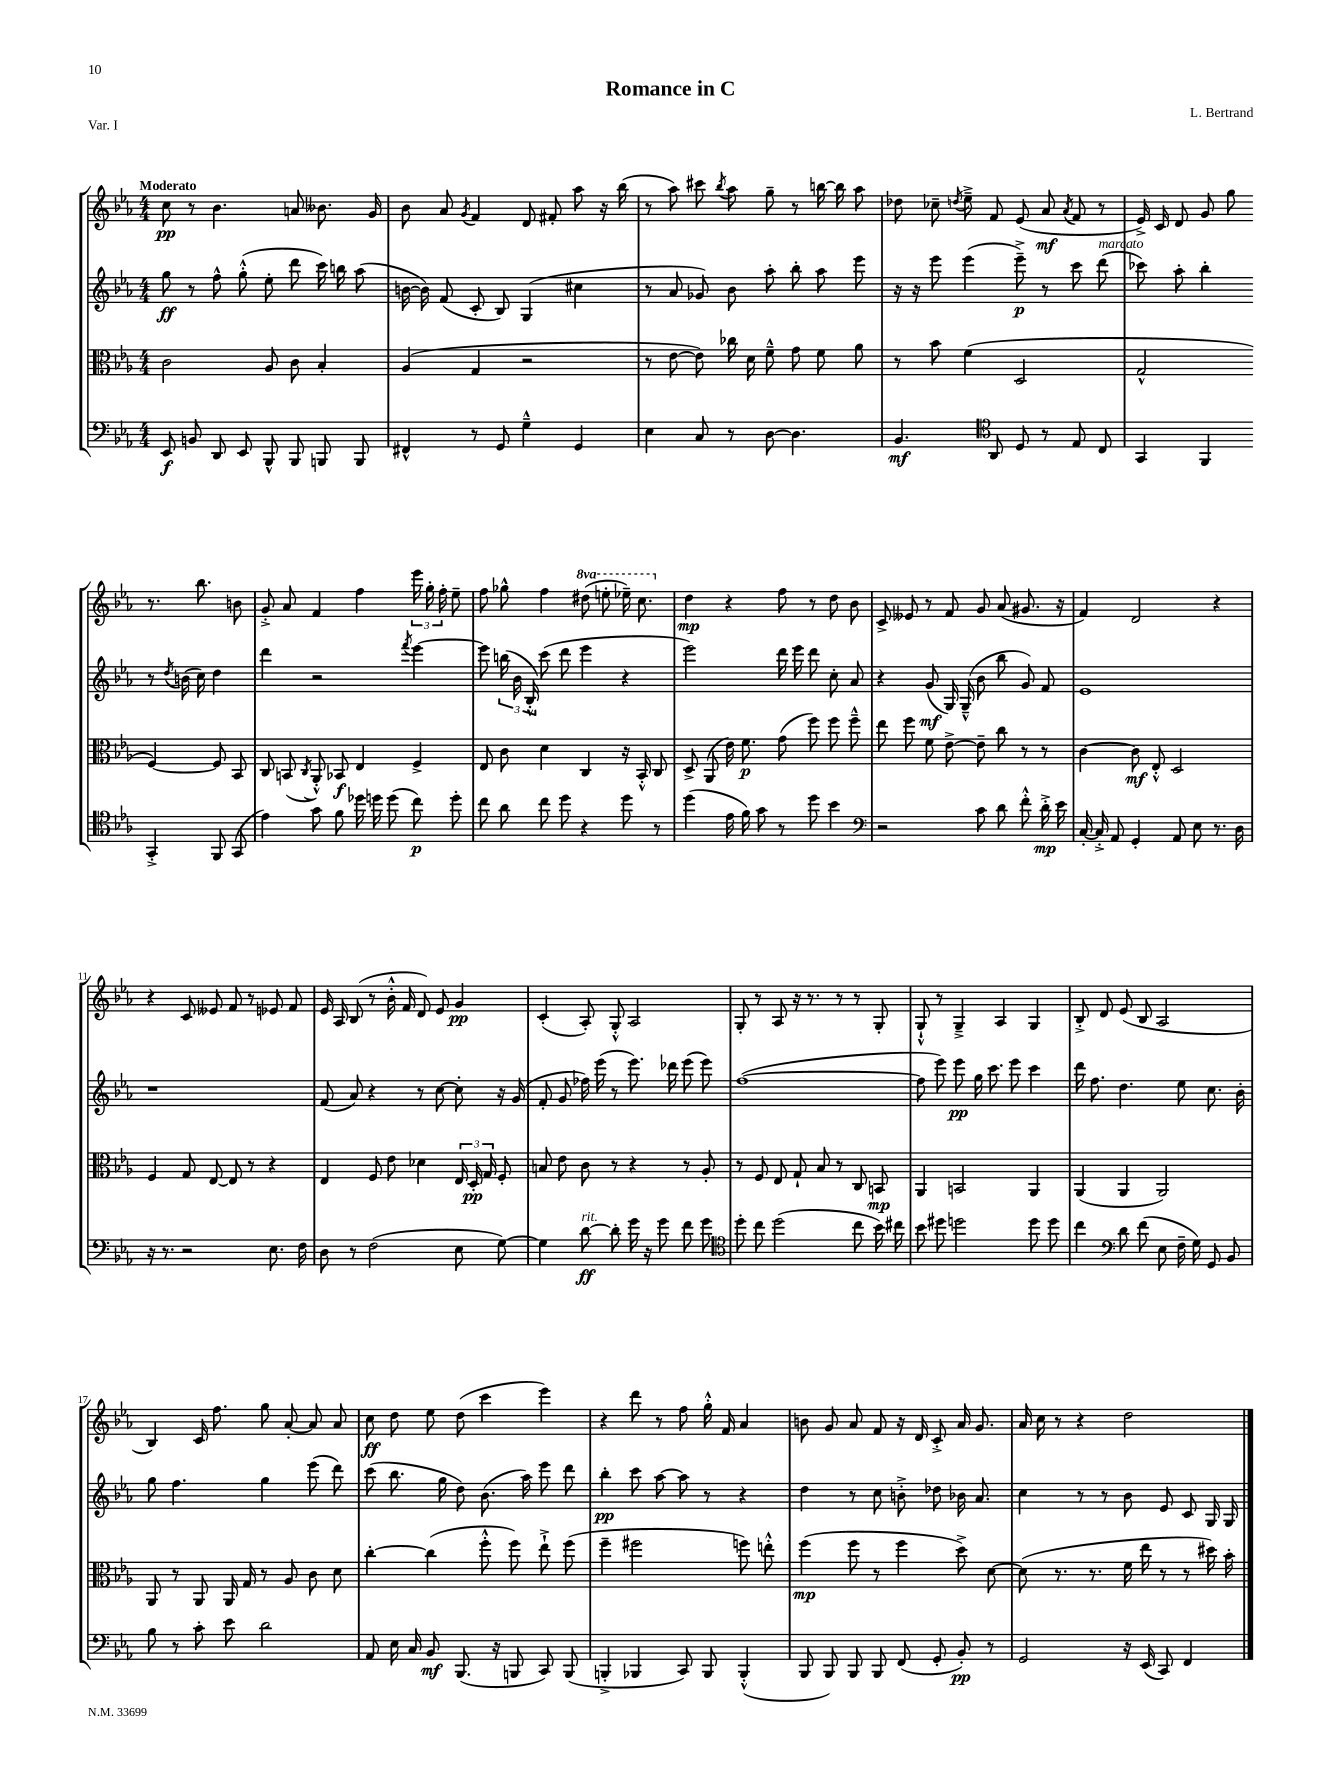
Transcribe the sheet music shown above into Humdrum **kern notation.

**kern	**kern	**kern	**kern
*staff4	*staff3	*staff2	*staff1
*clefF4	*clefC3	*clefG2	*clefG2
*k[b-e-a-]	*k[b-e-a-]	*k[b-e-a-]	*k[b-e-a-]
*M4/4	*M4/4	*M4/4	*M4/4
8EE-/	2c\	8gg\	8cc\
8BB/	.	8r	8r
8DD/	.	8ff^^\	4.b-\
8EE-/	.	(8gg'^^\	.
8BBB-^^/	8A-/	8ee-'\	.
8BBB-/	8c\	8ddd\	8a/
8BBB/	4B-'/	16ccc\)	8.b--\
.	.	16bb\	.
8BBB/	.	(8aa-\	.
.	.	.	16g/
=	=	=	=
4FF#^^/	(4A-/	[16b\	8b-\
.	.	16b\])	.
.	.	(8f/	8a-/
.	.	.	8qg/
8r	4G/	8c'/	4f/
8GG/	.	8B-/)	.
4G~^^\	2r	(4G/	8d/
.	.	.	8f#'/
4GG/	.	4cc#\	8aa-\
.	.	.	16r
.	.	.	(16bb-\
=	=	=	=
4E-\	8r	8r	8r
.	[8e-\	8a-/	8aa-\)
8C/	8e-\])	8g-/)	8ccc#\
.	.	.	8qbb-/
8r	16cc-\	8b-\	8aa-\
.	16d\	.	.
[8D\	8f~^^\	8aa-'\	8gg~\
4.D\]	8g\	8bb-'\	8r
.	8f\	8aa-\	[16bb\
.	.	.	16bb\]
.	8a-\	8eee-\	8aa-\
=	=	=	=
4.BB-/	8r	16r	8dd-\
.	.	16r	.
.	8b-\	8eee-\	8cc-~\
.	.	.	8qdd/
.	(4f\	(4eee-\	8ee-~^\
*clefC4	*	*	*
8AA-/	.	.	8f/
8D/	2D/	8eee-~^\)	(8e-/
8r	.	8r	8a-/
.	.	.	8qa-/
8E-/	.	8ccc\	8f/
8C/	.	(8ddd\	8r
=	=	=	=
4GG/	2G^^/	8ccc-\)	16e-^/)
.	.	.	16c/
.	.	8aa-'\	8d/
4FF/	.	4bb-'\	8g/
.	.	.	8gg\
4GG'^/	[4F/)	8r	8.r
.	.	8qdd/	.
.	.	(16b\	.
.	.	16cc\)	8.bb-\
8FF/	8F/]	4dd\	.
(8GG/	8BB-/	.	8b\
=	=	=	=
4e-\)	8C/	4ddd\	8g'^/
.	(8BB/	.	8a-/
.	8qC/	.	.
8g\	8AA-'^^/)	2r	4f/
8f\	8BB-/	.	.
16dd-\	4E-/	.	4ff\
16dd\	.	.	.
(8dd\	.	.	.
.	.	8qfff/	.
8cc\)	4F^/	[4eee-\	24eee-\
.	.	.	24gg'\
.	.	.	24ff'\
8dd'\	.	.	8ee-~\
=	=	=	=
8cc\	8E-/	8eee-\]	8ff\
8a-\	8c\	(24bb\	8gg-^^\
.	.	24b-\	.
.	.	24B-'^^/)	.
8cc\	4d\	(8ccc\	4ff\
8dd\	.	8ddd\	.
4r	4C/	4eee-\	(8ddd#\
.	.	.	8eee'\
8dd\	16r	4r	16eee-~\)
.	16BB-'^^/	.	8.ccc\
8r	8C/	.	.
=	=	=	=
(4dd\	8D^/	2eee-\)	4dd\
.	(8AA-/	.	.
16e-\	16e-\)	.	4r
16f\)	8.f\	.	.
8g\	.	.	.
8r	(8g\	16ddd\	8ff\
.	.	16eee-\	.
8dd\	8ff\)	8ddd\	8r
4b-\	8ff\	8cc'\	8dd\
.	8ff~^^\	8a-/	8b-\
=	=	=	=
*clefF4	*	*	*
2r	8ee-\	4r	8c^/
.	8ff\	.	8e--/
.	8f\	(8g/	8r
.	[8e-^\	16G/)	8f/
.	.	(16G~^^/	.
8c\	8e-~\]	8b-\	8g/
8d\	8cc\	8bb-\	(8a-/
8f'^^\	8r	8g/)	8.g#/
16d'^\	8r	8f/	.
16e-\	.	.	16r
=	=	=	=
[16C'/	[4c\	1e-	4f/)
16C'^/]	.	.	.
8AA-/	.	.	.
4GG'/	8c\]	.	2d/
.	8E-'^^/	.	.
8AA-/	2D/	.	.
8E-\	.	.	.
8.r	.	.	4r
16D\	.	.	.
=	=	=	=
16r	4F/	1r	4r
8.r	.	.	.
2r	8G/	.	8c/
.	[8E-/	.	8e--/
.	8E-/]	.	8f/
.	8r	.	8r
8.E-\	4r	.	8e-/
.	.	.	8f/
16F\	.	.	.
=	=	=	=
8D\	4E-/	(8f/	16e-/
.	.	.	16A-/
8r	.	8a-/)	(8B-/
(2F\	8F/	4r	8r
.	8e-\	.	16b-'^^\
.	.	.	16f/
.	4d-\	8r	8d/)
.	.	[8cc\	8e-/
8E-\	24E-/	8cc'\]	4g/
.	24D'/	.	.
.	24G/	.	.
[8G\)	8F'/	16r	.
.	.	(16g/	.
=	=	=	=
4G\]	8B/	8f'/	(4c'/
.	8e-\	8g/	.
[8d\	8c\	16ff-\)	8A-'/)
.	.	(16eee-\	.
8d'\]	8r	8r	8G'^^/
16g\	4r	8.eee-\)	2A-/
16r	.	.	.
8g\	.	.	.
.	.	16ddd-\	.
8f\	8r	(8eee-\	.
8g\	8A-'/	8eee-\)	.
=	=	=	=
*clefC4	*	*	*
8dd'\	8r	([1ff	8G'/
8cc\	8F/	.	8r
(2dd\	8E-/	.	8A-/
.	8G`/	.	16r
.	.	.	8.r
.	8B-/	.	.
.	8r	.	8r
8cc\	8C/	.	8r
16b-\)	8BB/	.	8G'/
16cc#\	.	.	.
=	=	=	=
8b-\	4AA-/	8ff\]	8G`^^/
8dd#\	.	8eee-\)	8r
2dd\	2BB/	8eee-\	4G~^/
.	.	16gg\	.
.	.	8.ccc\	.
.	.	.	4A-/
.	.	8eee-\	.
8dd\	4AA-/	4ccc\	4G/
8dd\	.	.	.
=	=	=	=
4cc\	(4AA-/	16ddd\	8B-'^/
.	.	8.ff\	.
.	.	.	8d/
*clefF4	*	*	*
8d\	4AA-/	4.dd\	(8e-/
(8f\	.	.	8B-/
8E-\	2AA-/)	.	2A-/
16F~\	.	8ee-\	.
16G\)	.	.	.
8GG/	.	8.cc\	.
8BB-/	.	.	.
.	.	16b-'\	.
=	=	=	=
8B-\	8AA-/	8gg\	4B-/)
8r	8r	4.ff\	.
8c'\	8AA-/	.	16c/
.	.	.	8.ff\
8e-\	16AA-/	.	.
.	16G/	.	.
2d\	8r	4gg\	8gg\
.	8A-/	.	[8a-'/
.	8c\	(8eee-\	8a-/]
.	8d\	8ddd\)	8a-/
=	=	=	=
8AA-/	[4cc'\	(8ccc\	8cc\
16E-\	.	8.bb-\	8dd\
16C/	.	.	.
8BB-/	(4cc\]	.	8ee-\
.	.	16gg\	.
(8.BBB-/	.	8dd\)	(8dd\
.	8ff'^^\	(8.b-\	4ccc\
16r	.	.	.
8BBB/	8ff\)	.	.
.	.	16aa-\)	.
8CC/)	8ee-`^\	8eee-\	4eee-\)
(8BBB/	(8ff\	8ddd\	.
=	=	=	=
4BBB'^/	4ff~\	4bb-'\	4r
4BBB-/	2ff#\	8ccc\	8ddd\
.	.	[8aa-\	8r
8CC/)	.	8aa-\]	8ff\
8BBB-/	.	8r	16gg'^^\
.	.	.	16f/
(4BBB-'^^/	8ff\)	4r	4a-/
.	8ee'^^\	.	.
=	=	=	=
8BBB-/	(4ff\	4dd\	8b\
8BBB-/)	.	.	8g/
8BBB-/	8ff\	8r	8a-/
8BBB-/	8r	8cc\	8f/
(8FF/	4ff\	8b'^\	16r
.	.	.	16d/
8GG'/	.	8dd-\	8c'^/
8BB-'/)	8dd^\)	16b-\	16a-/
.	.	8.a-/	8.g/
8r	[8d\	.	.
=	=	=	=
2GG/	(8d\]	4cc\	16a-/
.	.	.	16cc\
.	8.r	.	8r
.	.	8r	4r
.	8.r	.	.
.	.	8r	.
16r	16f\	8b-\	2dd\
(16EE-/	16ee-\	.	.
8CC/)	8r	8e-/	.
4FF/	8r	8c/	.
.	16dd#\)	16G/	.
.	16b-'\	16G/	.
==	==	==	==
*-	*-	*-	*-
